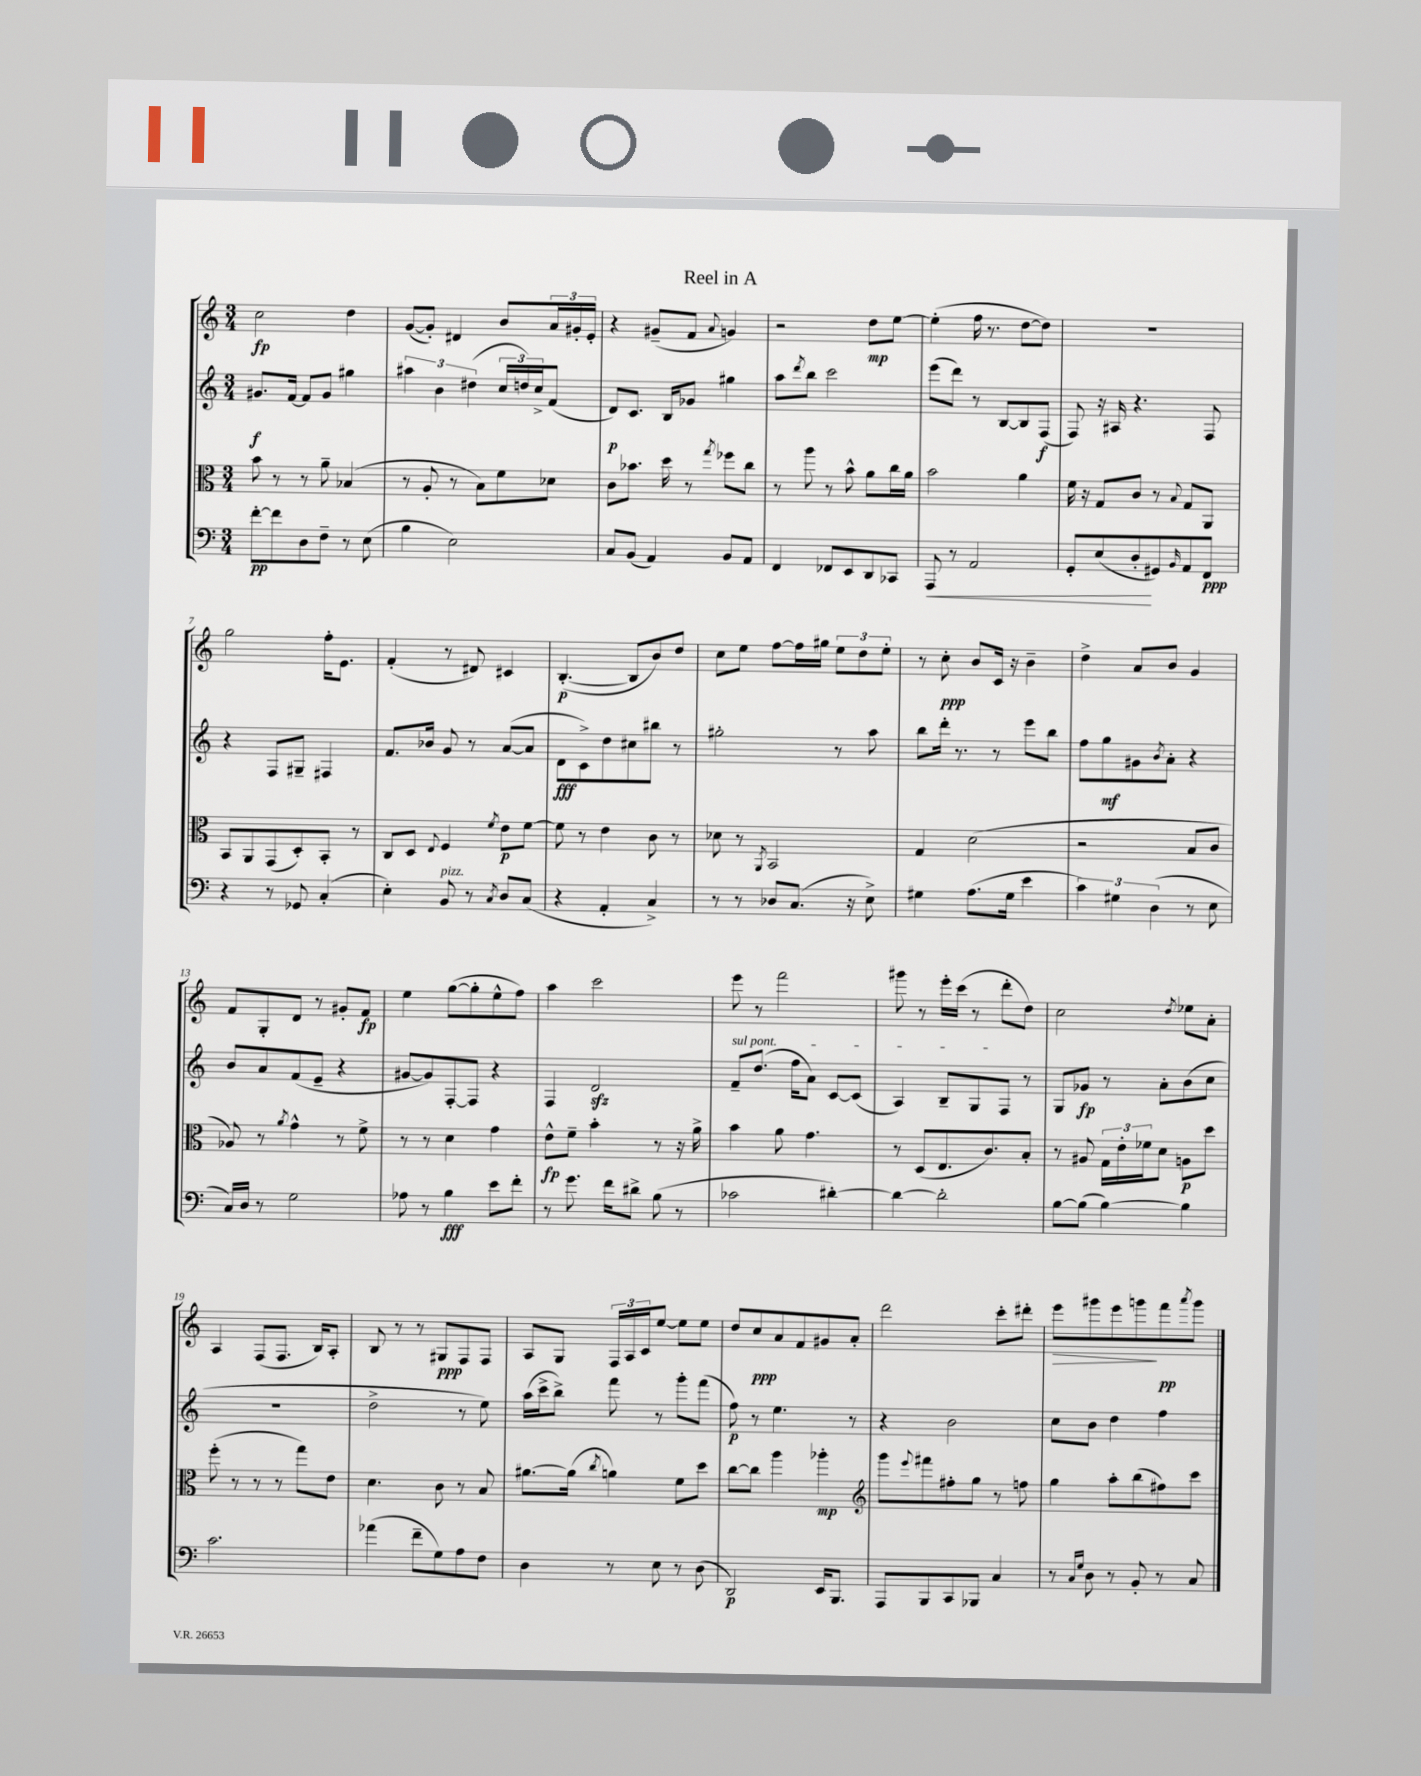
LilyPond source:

\header { title = "Reel in A" }
<<
\new StaffGroup <<
\new Staff = "s0" {
    \clef treble \key c \major \numericTimeSignature \time 3/4
    c''2\fp d''4 |
    g'8~( g'8-.) dis'4 b'8 \tuplet 3/2 { a'16 gis'16-. e'16-. } |
    r4 gis'8--( f'8 \appoggiatura { a'8 } g'4) |
    r2 d''8\mp e''8~ |
    e''4-.( f''16 r8. d''8~ d''8) |
    R2. |
    g''2 f''16-. e'8. |
    f'4-.( r8 dis'8) cis'4 |
    b4.~-.\p( b8 b'8) d''8 |
    c''8 e''8 f''8~ f''16 gis''16 \tuplet 3/2 { e''8 d''8 e''8-. } |
    r8 c''8-.\ppp b'8 c'16 r16 b'4-- |
    d''4-> a'8 b'8 g'4 |
    f'8 g8-. d'8 r8 gis'8-. f'8\fp |
    e''4 g''8~( g''8-. e''8-^ f''8) |
    a''4 c'''2 |
    e'''8 r8 f'''2 |
    gis'''8 r8 e'''16-. c'''16( r8 d'''8-. d''8) |
    c''2 \acciaccatura { d''8 } ees''8 a'8-. |
    a4 f8( f8. b16) a8-. |
    b8 r8 r8 gis8\ppp f8 f8 |
    a8 g8 \tuplet 3/2 { f16 a16 c'16 } e''8~ e''8 e''8 |
    d''8 c''8\ppp a'8 f'8 gis'8 a'8-. |
    d'''2 c'''8-. dis'''8-. |
    e'''8\> gis'''8 e'''8 g'''8\! f'''8\pp \acciaccatura { a'''8 } g'''8 \bar "|." |
}
\new Staff = "s1" {
    \clef treble \key c \major \numericTimeSignature \time 3/4
    gis'8.\f f'16~ f'8 gis'8 gis''4 |
    \tuplet 3/2 { ais''4 b'4 dis''4( } \tuplet 3/2 { c''16 d''16) c''16-> } f'8( |
    d'8\p) c'8. b16 ges'8 gis''4 |
    a''8 \acciaccatura { d'''8 } b''8 c'''2 |
    e'''8( d'''8) r8 b8~ b8 f8\f( |
    f8) r16 ais16 r4. f8 |
    r4 f8 gis8-- fis4 |
    f'8. bes'16 g'8 r8 a'8~( a'8 |
    d'8\fff c'8->) d''8 cis''8 bis''8 r8 |
    gis''2-. r8 a''8 |
    b''8 d'''16-. r8. r8 e'''8 b''8 |
    f''8 g''8\mf gis'8 \acciaccatura { b'8 } a'8-. r4 |
    b'8 a'8 f'8( e'8-- r4 |
    gis'8~ gis'8) f8~-. f8 r4 |
    f4 d'2\sfz |
    \once \override TextSpanner.bound-details.left.text = \markup { \italic "sul pont." } f'8--\startTextSpan d''8.( f''16 a'8) c'8~ c'8( |
    a4) b8-- g8 f8\stopTextSpan r8 |
    g8 ges'8\fp r8 a'8-. b'8( c''8 |
    R2. |
    d''2-> r8 e''8) |
    a''16( c'''16-> b''8->) f'''8 r8 g'''8-. f'''8( |
    f''8\p) r8 e''4. r8 |
    r4 b'2 |
    c''8 b'8 d''4 f''4 \bar "|." |
}
\new Staff = "s2" {
    \clef alto \key c \major \numericTimeSignature \time 3/4
    b'8 r8 r8 a'8-- bes4( |
    r8 a8-. r8 b8) f'8 des'8 |
    c'8 bes'8. d''16 r8 \acciaccatura { g''8 } fes''8 c''8 |
    r8 a''8 r8 b'8-^ a'8 c''16 a'16 |
    b'2 a'4 |
    f'16 r16 g8 c'8 r8 \appoggiatura { b8 } g8 a,8 |
    b,8 a,8 g,8( d8-.) b,8-. r8 |
    c8 d8 \appoggiatura { e8 } f4 \acciaccatura { f'8 } e'8\p f'8~ |
    f'8 r8 e'4 c'8 r8 |
    des'8 r8 \acciaccatura { a,8 } b,2 |
    g4 d'2( |
    r2 b8 c'8 |
    aes8) r8 \acciaccatura { a'8 } g'4-^ r8 f'8-> |
    r8 r8 d'4 g'4 |
    e'8-^\fp f'8-- b'4-. r8 r16 a'16-> |
    b'4 a'8 g'4. |
    r8 d8( e8. c'8.) b8-. |
    r8 ais8 \tuplet 3/2 { g16 e'16-. fes'16 } d'8 a8\p d''8 |
    f''8-.( r8 r8 r8 g''8) e'8 |
    d'4. c'8 r8 b8 |
    ais'8.~ ais'16( \acciaccatura { c''8 } a'4) f'8 d''8 |
    c''8~ c''8 a''4 aes''4-.\mp |
    \clef treble g'''8 \appoggiatura { e'''8 } fis'''8 fis''8-. g''8 r8 f''8 |
    g''4 a''8-. b''8( fis''8) c'''8 \bar "|." |
}
\new Staff = "s3" {
    \clef bass \key c \major \numericTimeSignature \time 3/4
    f'8~-.\pp f'8 d8 f8-- r8 e8( |
    b4 e2) |
    c8 b,8( a,4) b,8 a,8 |
    f,4 fes,8 e,8 d,8 ces,8 |
    a,,8\< r8 a,2 |
    g,8-. e8( d8-.\! gis,8) \grace { b,16 } a,8 f,8\ppp |
    r4 r8 ges,8 c4-.( |
    e4-.) b,8^\markup { \italic "pizz." } r8 \acciaccatura { c8 } d8 c8( |
    r4 a,4-. c4->) |
    r8 r8 des8 c8.( r16 e8->) |
    gis4 a8.( gis16 e'4 |
    \tuplet 3/2 { c'4) gis4 d4( } r8 e8 |
    c16) d16 r8 g2 |
    aes8 r8 b4\fff e'8 f'8-. |
    r8 g'8. f'16 dis'8-> b8( r8 |
    ces'2 dis'4~-.) |
    dis'4~ dis'2-. |
    b8~ b8( b4~) b4 |
    c'2. |
    aes'4( f'8-- g8) a8 f8 |
    d4 r8 e8 r8 d8( |
    d,2\p) e,16 b,,8. |
    a,,8 b,,8 c,8 bes,,8 c4 |
    r8 \grace { c16 g16 } d8 r8 b,8-. r8 c8 \bar "|." |
}
>>
>>
